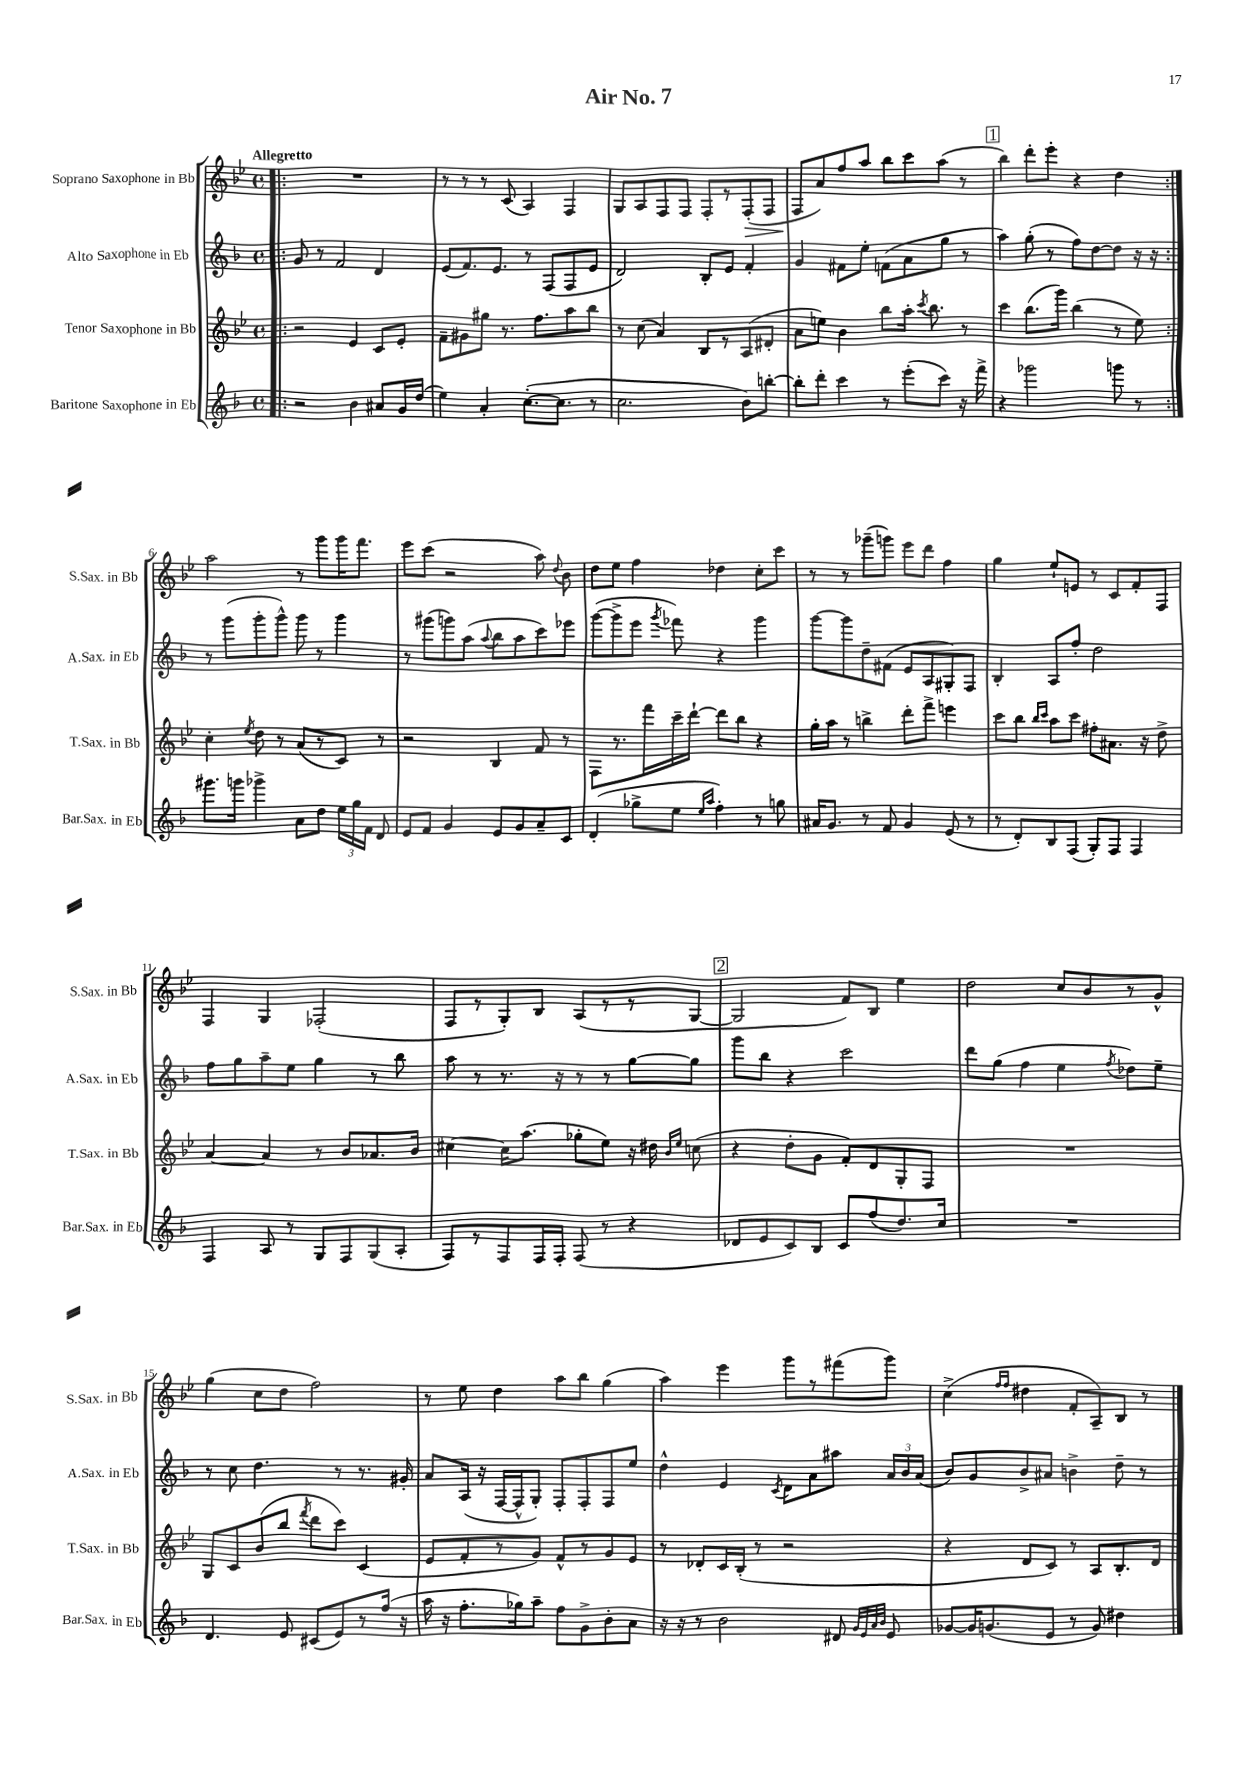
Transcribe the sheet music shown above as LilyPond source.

\header { title = "Air No. 7" }
<<
\new StaffGroup <<
\new Staff = "s0" \with { instrumentName = "Soprano Saxophone in Bb" shortInstrumentName = "S.Sax. in Bb" } {
    \clef treble \key bes \major \defaultTimeSignature \time 4/4 \tempo "Allegretto"
    \autoBeamOff \repeat volta 2 { \bar ".|:" R1 |
    r8 r8 r8 c'8( a4) f4 |
    g8[ a8 f8 f8] f8[-. r8 f8-.\>( f8] |
    f8[\! a'8) f''8 a''8] bes''8[ c'''8 a''8]( r8 |
    \mark \markup { \box "1" } bes''4) d'''8[-. ees'''8]-. r4 d''4 | }
    a''2 r8 g'''8[ g'''16 f'''8.] |
    ees'''8[ c'''8]( r2 a''8) \appoggiatura { d''8 } bes'8 |
    d''8[ ees''8] f''4 des''4 c''8[-. c'''8] |
    r8 r8 ges'''8[--( g'''8]) ees'''8[ d'''8] f''4 |
    g''4 ees''8[-! e'8] r8 c'8[ f'8-. f8] |
    f4 g4 fes2-.( |
    f8[ r8 g8-.) bes8] a8[( r8 r8 g8]~ |
    \mark \markup { \box "2" } g2 f'8[) bes8] ees''4 |
    d''2 c''8[ bes'8 r8 g'8]-^ |
    g''4( c''8[ d''8] f''2) |
    r8 ees''8 d''4 a''8[ bes''8] g''4( |
    a''4) ees'''4 g'''8[ r8 fis'''8( g'''8]) |
    c''4->( \grace { f''16[ f''16] } dis''4 f'8[-. a8--) bes8] r8 \bar "|." |
}
\new Staff = "s1" \with { instrumentName = "Alto Saxophone in Eb" shortInstrumentName = "A.Sax. in Eb" } {
    \clef treble \key f \major \defaultTimeSignature \time 4/4
    \autoBeamOff \repeat volta 2 { \bar ".|:" g'8 r8 f'2 d'4 |
    e'8[( f'8.) e'8.] r8 f8[( f8 e'8] |
    d'2) bes8[-. e'8] f'4-. |
    g'4 fis'8[ e''8]-. f'8[( a'8 g''8] r8 |
    \mark \markup { \box "1" } a''4) g''8-.( r8 f''8[) d''8~ d''8] r16 r16 | }
    r8 g'''8[( g'''8-. g'''8]-^) g'''8 r8 g'''4 |
    r8 gis'''8[( g'''8) a''8]( \appoggiatura { a''8 } bes''8[ a''8 c'''8) ees'''8] |
    g'''8[~( g'''8-> e'''8] \acciaccatura { g'''8 } fes'''8) r4 g'''4 |
    g'''8[~ g'''8 d''8-- fis'8]( e'8[ a8 gis8-.) f8] |
    bes4-. a8[ f''8]-. d''2 |
    f''8[ g''8 a''8-- e''8] g''4 r8 bes''8 |
    a''8 r8 r8. r16 r8 r8 g''8[~ g''8] |
    \mark \markup { \box "2" } g'''8[ bes''8] r4 c'''2 |
    d'''8[ g''8]( f''4 e''4 \acciaccatura { f''8 } des''8[) e''8]-- |
    r8 c''8 d''4. r8 r8. gis'16-. |
    a'8[ a16]( r16 f16[~ f16-^ g8]-.) f8[-. f8-. f8 e''8] |
    d''4-^ e'4 \acciaccatura { c'8 } d'8[ a'8 ais''8] \tuplet 3/2 { a'16[ bes'16 a'16]( } |
    bes'8[) g'8 bes'8-> ais'8] b'4-> d''8-- r8 \bar "|." |
}
\new Staff = "s2" \with { instrumentName = "Tenor Saxophone in Bb" shortInstrumentName = "T.Sax. in Bb" } {
    \clef treble \key bes \major \defaultTimeSignature \time 4/4
    \autoBeamOff \repeat volta 2 { \bar ".|:" r2 ees'4 c'8[ ees'8]-. |
    f'8[-- gis'8 gis''8] r8. f''8.[ a''8 bes''8] |
    r8 c''8( a'4) bes8[ r8 a8( dis'8]-. |
    a'8[ e''8]) bes'4 bes''8[ a''16]-. \acciaccatura { c'''8 } bes''8. r8 |
    \mark \markup { \box "1" } c'''4 bes''8.[( g'''16]) bes''4( r8 ees''8) | }
    c''4-. \acciaccatura { ees''8 } d''8 r8 a'8[( r8 c'8]) r8 |
    r2 bes4 f'8 r8 |
    f8[ r8. f'''16 c'''16-- d'''16]~-! d'''8[ bes''8] r4 |
    g''16[-. a''16] r8 b''4-> d'''8[-. f'''8]-> e'''4 |
    c'''8[ bes''8] \grace { bes''16[ c'''16] } a''8[ c'''8] fis''8[-. ais'8.] r16 d''8-> |
    a'4~ a'4 r8 bes'8[ aes'8. bes'16] |
    cis''4~ cis''16[ a''8.]( ges''8[-. ees''8]) r16 dis''16 \grace { bes'16[ ees''16] } c''8( |
    \mark \markup { \box "2" } r4 d''8[-. g'8] f'8[-.) d'8 g8-. f8] |
    R1 |
    g8[ c'8 bes'8( bes''8] \acciaccatura { f'''8 } d'''8[ c'''8]) c'4( |
    ees'8[ f'8-. r8 g'8]) f'8[-^ r8 g'8 ees'8] |
    r8 des'8[-. c'16 bes16]-.( r8 r2 |
    r4 d'8[ c'8]) r8 a8[ bes8.-. d'16] \bar "|." |
}
\new Staff = "s3" \with { instrumentName = "Baritone Saxophone in Eb" shortInstrumentName = "Bar.Sax. in Eb" } {
    \clef treble \key f \major \defaultTimeSignature \time 4/4
    \autoBeamOff \repeat volta 2 { \bar ".|:" r2 bes'4 ais'8[ g'16 d''16]( |
    e''4) a'4-. c''8.[~-.( c''8.] r8 |
    c''2. bes'8[) b''8]~-. |
    b''8[-. d'''8]-. c'''4 r8 e'''8[-.( c'''8]) r16 f'''16-> |
    \mark \markup { \box "1" } r4 ges'''2 g'''8 r8 | }
    gis'''8.[ g'''16] ges'''4-> a'8[ d''8] \tuplet 3/2 { e''16[ g''16 f'16] } d'8 |
    e'8[ f'8] g'4 e'8[ g'8 a'8-- c'8] |
    d'4-.( ges''8[-> e''8] \grace { e''16[ a''16] } f''4-.) r8 g''8 |
    ais'16[ g'8.] r8 f'8 g'4 e'8( r8 |
    r8 d'8[-.) bes8 f8]( g8[-.) f8] f4 |
    f4 a8 r8 g8[ f8 g8( a8]-. |
    f8[) r8 f8 f16 f16]-. f8( r8 r4 |
    \mark \markup { \box "2" } des'8[ e'8 c'8) bes8] c'8[ f''8( d''8.) c''16] |
    R1 |
    d'4. e'8 cis'8[( e'8) r8 f''16]( r16 |
    a''16 r16 f''8.[-. ges''16) a''8]-- f''8[ g'8-> bes'8-. a'8] |
    r16 r16 r8 bes'2 dis'8 \grace { g'32[ e'32 a'32 bes'32] } e'8 |
    ges'8[~ ges'16 g'8.( e'8] r8 g'8) dis''4 \bar "|." |
}
>>
>>
